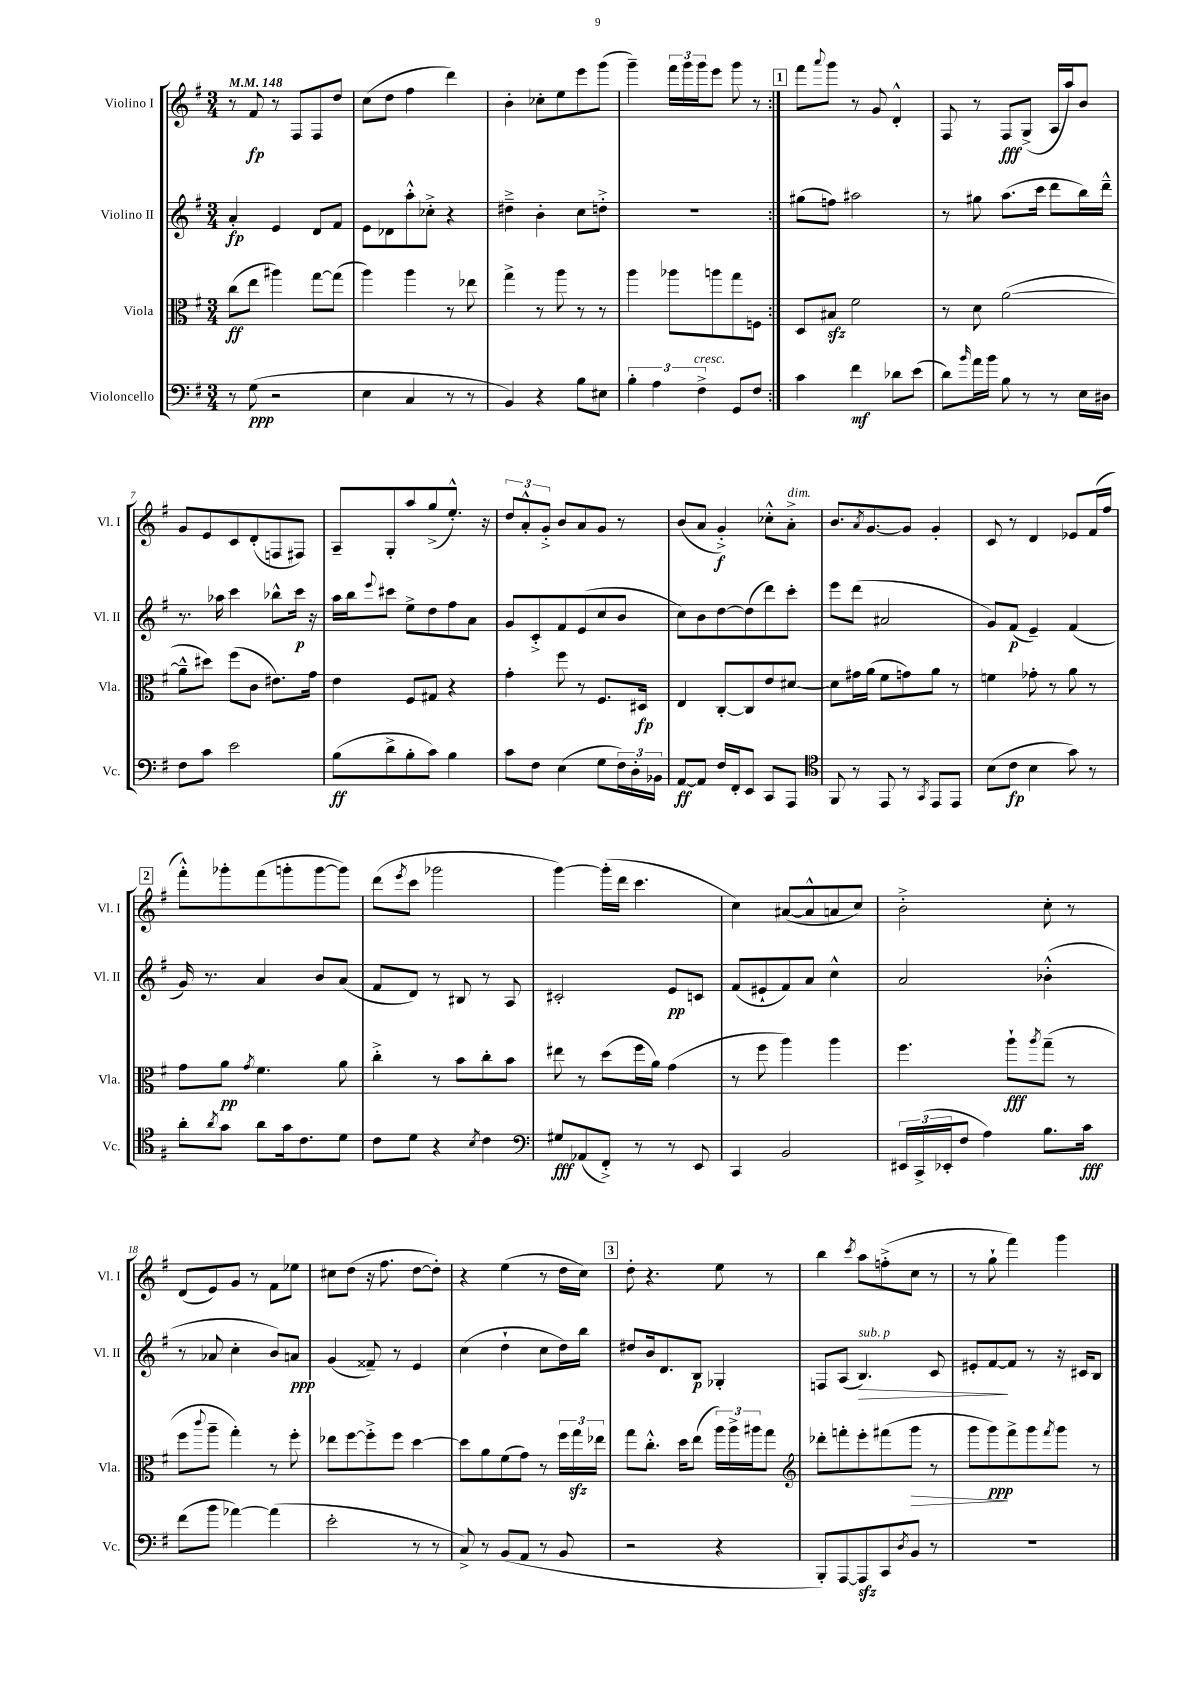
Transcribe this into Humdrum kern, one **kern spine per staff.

**kern	**kern	**kern	**kern
*staff4	*staff3	*staff2	*staff1
*clefF4	*clefC3	*clefG2	*clefG2
*k[f#]	*k[f#]	*k[f#]	*k[f#]
*M3/4	*M3/4	*M3/4	*M3/4
*MM148	*MM148	*MM148	*MM148
8r	(8cc	4a'	8r
(8G	8ee	.	8f#
2r	4aa#)	4e	8r
.	.	.	8F#
.	[8gg	8d	8F#
.	(8gg]	8f#	8dd
=	=	=	=
4E	4aa)	8e	(8cc
.	.	8d-	8dd
4C	4aa	8aa'^^	4ff#
.	.	8cc-'^	.
8r	8r	4r	4ddd)
8r	8ee-	.	.
=	=	=	=
4BB)	4gg^	4dd#~^	4b'
4r	8r	4b'	8cc-'
.	8aa	.	8ee
8B	8r	8cc	8eee
8E#	8r	8dd'^	(8ggg
=	=	=	=
6B'	4aa	2.r	4ggg~)
6A	.	.	.
.	8aa-	.	24fff#
.	.	.	24ggg
6F#^	.	.	24ggg
.	8aa	.	8eee
8GG	8gg	.	8ggg
8F#	8F	.	8r
=:|!	=:|!	=:|!	=:|!
4c	8D	(8gg#	8fff#
.	.	.	8qqaaa
.	8B#	8ff)	8ggg
4f#	2f#	2aa#	8r
.	.	.	8g
8d-	.	.	4d'^^
(8e	.	.	.
=	=	=	=
8d)	8r	8r	8F#
16qqb	.	.	.
16a	8d	8gg#	8r
16b	.	.	.
8B	([2a	(8.aa	8F#
8r	.	.	(8G^
.	.	16ccc	.
8r	.	8ddd	16A
.	.	.	16aa)
16E	.	16bb)	8b
16D#	.	16ddd~^^	.
=	=	=	=
8F#	8a~^^]	8.r	8g
8c	8dd#)	.	8e
.	.	16aa-	.
2e	(8ff#	4ccc	8c
.	8c	.	(8d'
.	8.e#)	8bb-^^	8F
.	.	16ccc	8F#)
.	16g	16r	.
=	=	=	=
(8B	4e	16aa	8A~
.	.	16bb	.
.	.	8qqeee	.
8d^	.	8ccc#	8G'
8B'	8F#	8ee^	8aa
8c)	8G#	8dd	(8gg^
4B	4r	8ff#	8.ee'^^)
.	.	8a	.
.	.	.	16r
=	=	=	=
8c	4g'	8g	12dd
.	.	.	12a'^^
8F#	.	8c'^	.
.	.	.	12g'^
(4E	8ff#	8f#	8b
.	8r	(8e	8a
8G	8.F#	8cc	8g
24F#)	.	8b	8r
24D'	.	.	.
.	16D#	.	.
24BB-	.	.	.
=	=	=	=
[8AA	4E	8cc)	(8b
8AA]	.	8b	8a
16F#	[8C'	[8dd	4g'^)
16FF#'	.	.	.
8EE	8C]	(8dd]	.
8CC	8e	8ddd)	8cc-'^^
8AAA	[8d#	8ccc'	8a'^
=	=	=	=
*clefC4	*	*	*
8FF#	8d#]	8eee	8.b
8r	16g#	(8ddd	.
.	.	.	8qa
.	(16a	.	[8.g
8EE	8f#	2a#	.
8r	8g)	.	8g]
8qGG	.	.	.
8EE	8a	.	4g'
8EE	8r	.	.
=	=	=	=
(8B	4f	8g)	8c
8c	.	(8f#	8r
4B	8g-'	4e~)	4d
.	8r	.	.
8g)	8a	(4f#	8e-
8r	8r	.	(16f#
.	.	.	16ff#
=	=	=	=
8a'	8g	16g)	8fff#'^^)
.	.	8.r	.
8qa	.	.	.
8g	8a	.	8ggg-'
.	8qg	.	.
8a	4.f#	4a	(8fff#
16g	.	.	8ggg'
8.c	.	.	.
.	.	8b	[8ggg
8d	8a	(8a	8ggg])
=	=	=	=
8c	4cc'^	8f#	(8ddd
.	.	.	8qeee
8d	.	8d)	8ccc
4r	8r	8r	2ggg-
.	8b	8B#	.
8qB	.	.	.
4c	8cc'	8r	.
.	8b	8A	.
=	=	=	=
*clefF4	*	*	*
8G#	8ee#	2c#'	[4ggg)
(8AA-	8r	.	.
8FF#'^)	(8dd	.	(16ggg']
.	.	.	16ddd
8r	16ff#	.	4.ccc
.	16a)	.	.
8r	(4g	8e	.
8EE	.	8c	.
=	=	=	=
4CC	8r	(8f#	4cc)
.	8ff#	8e#`	.
2BB	4aa)	8f#)	([8a#
.	.	8a	8a#^^]
.	4aa	4cc^^	8a
.	.	.	8cc)
=	=	=	=
24EE#	4.ff#	2a	2b'^
(24CC^	.	.	.
24EE-'	.	.	.
8F#	.	.	.
4A)	.	.	.
.	8aa`	.	.
.	8qaa	.	.
8.B	(8gg~	(4b-'^^	8cc'
.	8r	.	8r
16c	.	.	.
=	=	=	=
(8f#	8ff#	8r	(8d
.	8qqccc	.	.
8b	8aa~	8a-	8e)
[4a-)	4gg')	4cc'	8g
.	.	.	8r
(4a-]	8r	8b)	8f#
.	8ff#'	8a	8ee-
=	=	=	=
2e'	8ee-	(4g	8cc#
.	[8ff#	.	(8dd
.	8ff#'^]	8f##~)	16r
.	.	.	8.ff#
.	8ff#	8r	.
8r	[4dd	4e	[8dd
8r	.	.	8dd'])
=	=	=	=
8C^)	8dd]	(4cc	4r
8r	8a	.	.
(8BB	(8f#	4dd`	(4ee
8AA	8g)	.	.
8r	8r	8cc	8r
8BB	24ff#	16dd)	16dd
.	24gg	.	.
.	.	16bb	16cc)
.	24ee-	.	.
=	=	=	=
2r	8gg	8dd#	8dd'
.	8.cc'^^	16b	4.r
.	.	8.d	.
.	16dd	.	.
.	(8ee	8B	.
4r	24aa)	4G-'	8ee
.	24aa^	.	.
.	24aa#	.	.
.	8gg	.	8r
=	=	=	=
*	*clefG2	*	*
8BBB')	8ddd-'	8F	4bb
[8AAA	8fff'	(8A	.
.	.	.	8qccc
8AAA]	8eee'	4.B)	8aa
8CC	(8fff#	.	(8ff'^
8qD	.	.	.
8BB	8ggg	.	8cc
8r	8r	8c	8r
=	=	=	=
2.r	8ggg	8e#'	8r
.	8ggg)	[8f#	8gg`
.	8fff#^	8f#]	4fff#)
.	8ggg	8r	.
.	8qfff#	.	.
.	8ggg	16r	4ggg
.	.	16c#	.
.	8r	8B	.
==	==	==	==
*-	*-	*-	*-
